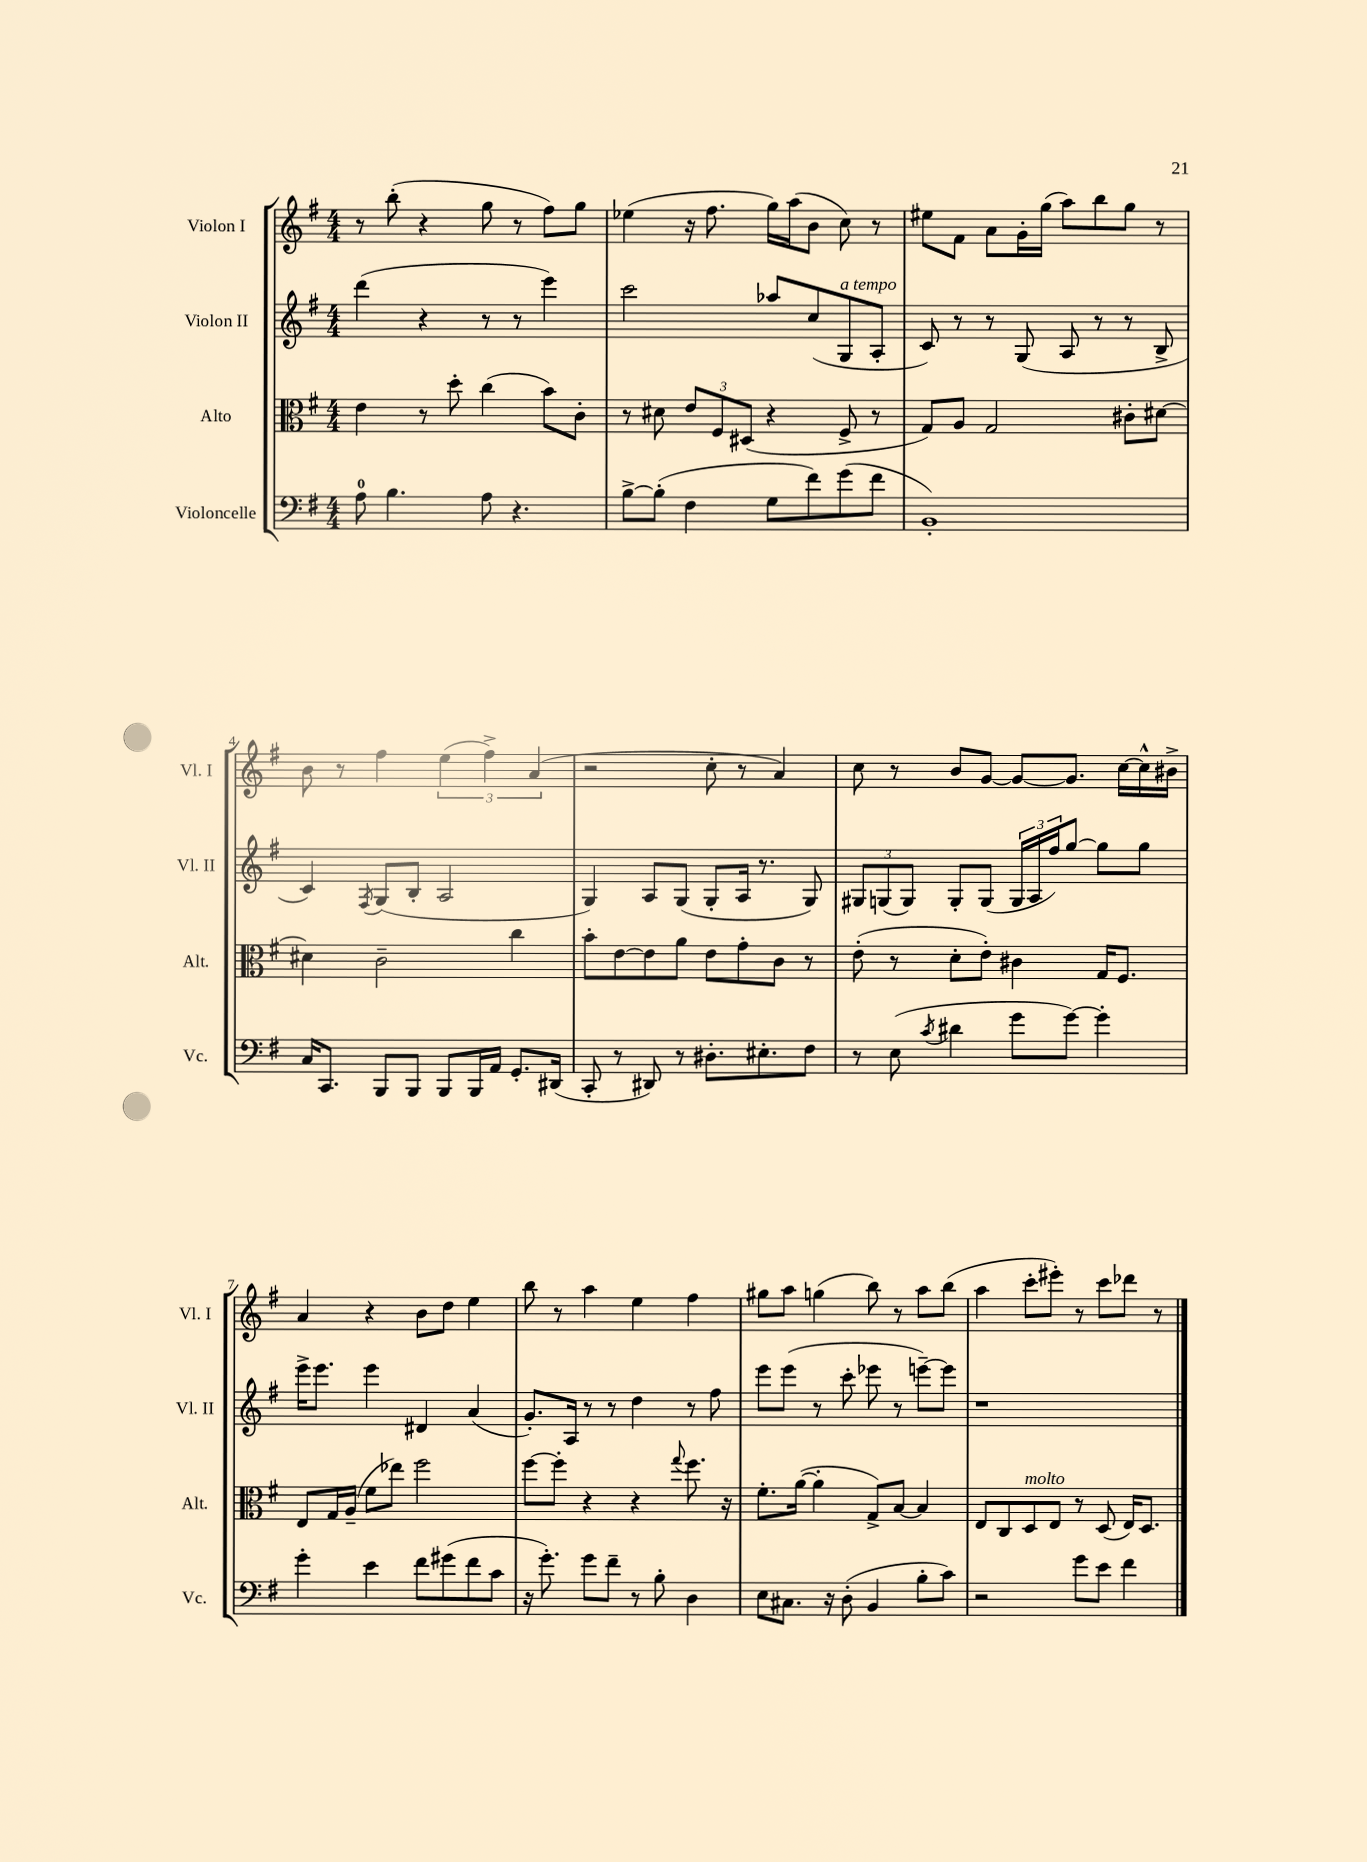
<<
\new StaffGroup <<
\new Staff = "s0" \with { instrumentName = "Violon I" shortInstrumentName = "Vl. I" } {
    \clef treble \key g \major \numericTimeSignature \time 4/4
    r8 b''8-.( r4 g''8 r8 fis''8) g''8 |
    ees''4( r16 fis''8. g''16) a''16( b'8 c''8) r8 |
    eis''8 fis'8 a'8 g'16-. g''16( a''8) b''8 g''8 r8 |
    b'8 r8 fis''4 \tuplet 3/2 { e''4( fis''4->) a'4( } |
    r2 c''8-. r8 a'4) |
    c''8 r8 b'8 g'8~ g'8~ g'8. c''16~ c''16-^ bis'16-> |
    a'4 r4 b'8 d''8 e''4 |
    b''8 r8 a''4 e''4 fis''4 |
    gis''8 a''8 g''4( b''8) r8 a''8 b''8( |
    a''4 c'''8-. eis'''8-.) r8 c'''8 des'''8 r8 \bar "|." |
}
\new Staff = "s1" \with { instrumentName = "Violon II" shortInstrumentName = "Vl. II" } {
    \clef treble \key g \major \numericTimeSignature \time 4/4
    d'''4( r4 r8 r8 e'''4) |
    c'''2 aes''8 c''8( g8^\markup { \italic "a tempo" } a8-. |
    c'8) r8 r8 g8( a8 r8 r8 b8-> |
    c'4) \acciaccatura { fis8 } g8( b8-. a2 |
    g4) a8 g8( g8-. a16 r8. g8) |
    \tuplet 3/2 { gis8 g8( g8) } g8-. g8( \tuplet 3/2 { g16 a16 fis''16) } g''8~ g''8 g''8 |
    e'''16-> e'''8. e'''4 dis'4 a'4( |
    g'8.-.) a16 r8 r8 d''4 r8 fis''8 |
    e'''8 e'''8( r8 c'''8-. ees'''8 r8 e'''8~--) e'''8 |
    r1 \bar "|." |
}
\new Staff = "s2" \with { instrumentName = "Alto" shortInstrumentName = "Alt." } {
    \clef alto \key g \major \numericTimeSignature \time 4/4
    e'4 r8 d''8-. c''4( b'8) c'8-. |
    r8 dis'8 \tuplet 3/2 { e'8 fis8 dis8( } r4 fis8-> r8 |
    g8) a8 g2 cis'8-. dis'8~ |
    dis'4 c'2-- c''4 |
    b'8-. e'8~ e'8 a'8 e'8 g'8-. c'8 r8 |
    e'8-.( r8 d'8-. e'8-.) cis'4 g16 fis8. |
    e8 g16 a16--( fis'8 ees''8) fis''2 |
    fis''8~ fis''8-. r4 r4 \appoggiatura { g''8 } fis''8. r16 |
    fis'8.-. a'16~( a'4-. g8->) b8~ b4 |
    e8 c8 d8^\markup { \italic "molto" } e8 r8 d8( e16) d8. \bar "|." |
}
\new Staff = "s3" \with { instrumentName = "Violoncelle" shortInstrumentName = "Vc." } {
    \clef bass \key g \major \numericTimeSignature \time 4/4
    a8-0 b4. a8 r4. |
    b8~-> b8-.( fis4 g8 fis'8) g'8( fis'8 |
    b,1-.) |
    c16 c,8. b,,8 b,,8 b,,8 b,,16 a,16 g,8.-. dis,16( |
    c,8-. r8 dis,8) r8 dis8.-. eis8.-. fis8 |
    r8 e8( \acciaccatura { c'8 } dis'4 g'8 g'8~) g'4-. |
    g'4-. e'4 fis'8 gis'8( fis'8 c'8 |
    r16 g'8.-.) g'8 fis'8-- r8 b8-. d4 |
    e8 cis8. r16 d8-.( b,4 b8-. c'8) |
    r2 g'8 e'8 fis'4 \bar "|." |
}
>>
>>
